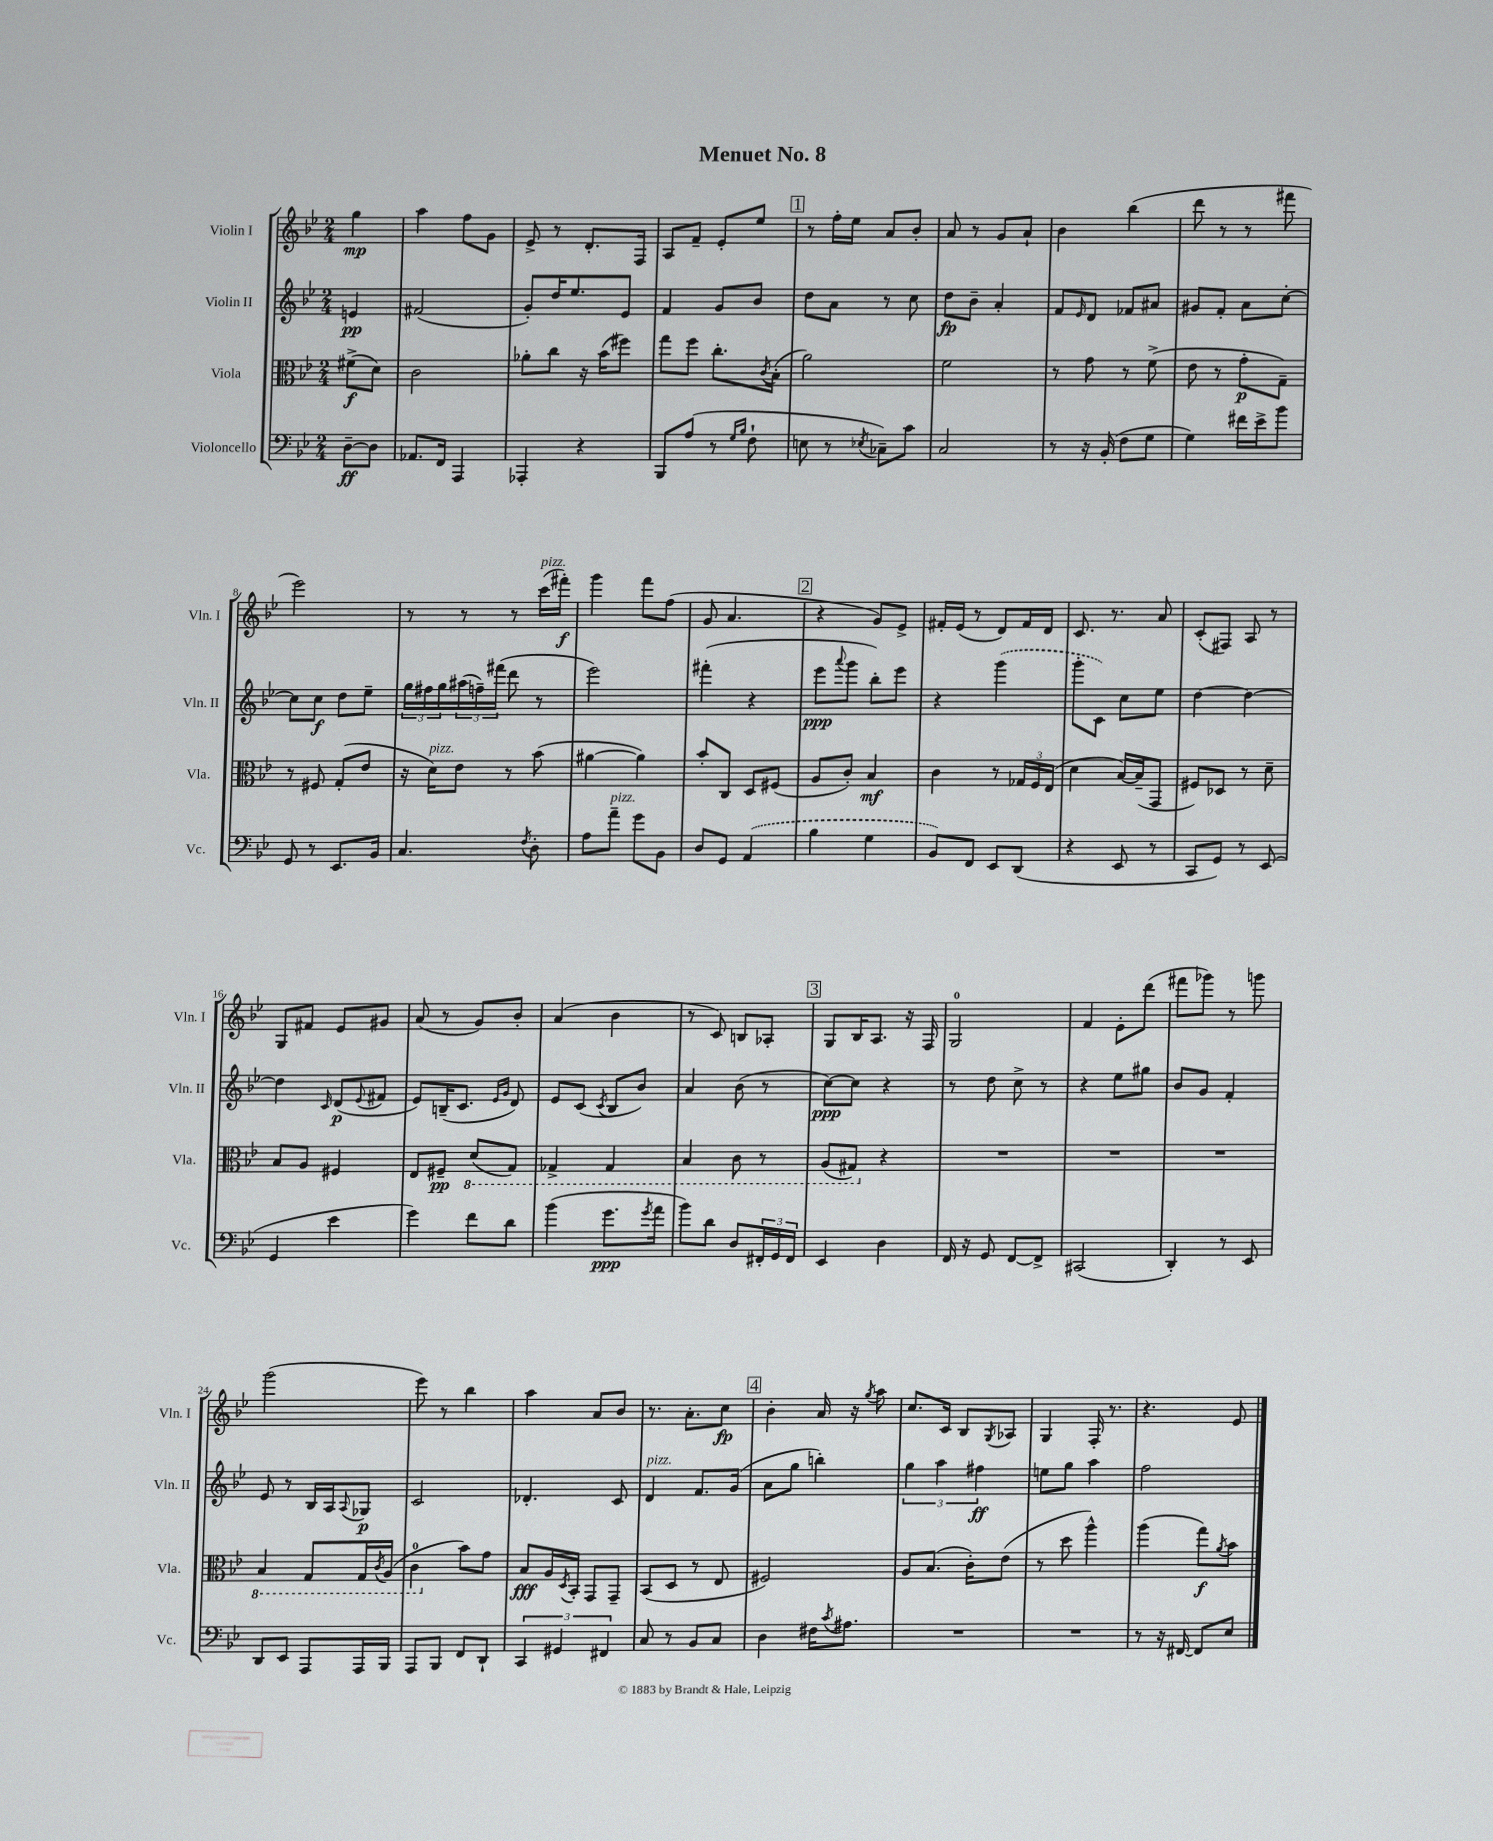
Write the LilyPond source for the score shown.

\header { title = "Menuet No. 8" }
<<
\new StaffGroup <<
\new Staff = "s0" \with { instrumentName = "Violin I" shortInstrumentName = "Vln. I" } {
    \clef treble \key bes \major \numericTimeSignature \time 2/4 \partial 4
    g''4\mp |
    a''4 f''8 g'8 |
    ees'8-> r8 d'8.-. f16 |
    a8 f'8-- ees'8-. ees''8 |
    \mark \markup { \box "1" } r8 f''16-. ees''16 a'8 bes'8-. |
    a'8 r8 g'8 a'8-! |
    bes'4 bes''4( |
    d'''8 r8 r8 fis'''8 |
    ees'''2) |
    r8 r8 r8 c'''16^\markup { \italic "pizz." }( fis'''16-.\f) |
    g'''4 f'''8 f''8( |
    g'8 a'4. |
    \mark \markup { \box "2" } r4 g'8) ees'8-> |
    fis'16-. ees'16( r8 d'8) fis'16 d'16 |
    c'8. r8. a'8 |
    c'8-.( fis8) a8 r8 |
    g8 fis'8 ees'8 gis'8 |
    a'8( r8 g'8) bes'8-. |
    a'4( bes'4 |
    r8 c'8) b8 aes8-. |
    \mark \markup { \box "3" } g8 bes16 a8. r16 f16 |
    g2-0 |
    f'4 ees'8-. d'''8( |
    fis'''8 ges'''8) r8 g'''8 |
    g'''2( |
    ees'''8) r8 bes''4 |
    a''4 a'8 bes'8 |
    r8. a'8.-. c''8\fp |
    \mark \markup { \box "4" } bes'4-. a'16 r16 \acciaccatura { g''8 } a''8 |
    c''8. c'16 bes8 \acciaccatura { g8 } aes8 |
    g4 f16-. r8. |
    r4. ees'8 \bar "|." |
}
\new Staff = "s1" \with { instrumentName = "Violin II" shortInstrumentName = "Vln. II" } {
    \clef treble \key bes \major \numericTimeSignature \time 2/4 \partial 4
    e'4\pp |
    fis'2( |
    g'8-.) d''16 ees''8. ees'8 |
    f'4 g'8 bes'8 |
    \mark \markup { \box "1" } d''8 a'8 r8 c''8 |
    d''8\fp bes'8-- a'4-. |
    f'8 \grace { ees'16 } d'8 fes'8 ais'8 |
    gis'8 f'8-. a'8 c''8~-. |
    c''8 c''8\f d''8 ees''8-- |
    \tuplet 3/2 { g''16 fis''16 g''16 } \tuplet 3/2 { ais''16( f''16--) fis'''16( } d'''8 r8 |
    ees'''2) |
    fis'''4-.( r4 |
    \mark \markup { \box "2" } ees'''8\ppp \appoggiatura { a'''8 } g'''8 bes''8-.) ees'''8 |
    r4 \once \slurDashed g'''4( |
    g'''8-. c'8) c''8 ees''8 |
    d''4~ d''4~ |
    d''4 \grace { c'16 } d'8\p( \appoggiatura { ees'8 } fis'8 |
    ees'8) b16--( c'8. \grace { ees'16 g'16 } d'8) |
    ees'8 c'8( \acciaccatura { c'8 } bes8 bes'8) |
    a'4 bes'8( r8 |
    \mark \markup { \box "3" } c''8~\ppp) c''8 r4 |
    r8 d''8 c''8-> r8 |
    r4 ees''8 gis''8 |
    bes'8 g'8 f'4-. |
    ees'8 r8 bes16 a16 \appoggiatura { a8 } ges8\p |
    c'2 |
    des'4.-. c'8 |
    d'4^\markup { \italic "pizz." } f'8. g'16( |
    \mark \markup { \box "4" } a'8 g''8 b''4-.) |
    \tuplet 3/2 { g''4 a''4 fis''4\ff } |
    e''8 g''8 a''4 |
    f''2 \bar "|." |
}
\new Staff = "s2" \with { instrumentName = "Viola" shortInstrumentName = "Vla." } {
    \clef alto \key bes \major \numericTimeSignature \time 2/4 \partial 4
    fis'8->\f( d'8) |
    c'2 |
    aes'8-. c''8 r16 bes'16( fis''8) |
    g''8 f''8 c''8.-. \acciaccatura { c'8 } bes16-.( |
    \mark \markup { \box "1" } a'2) |
    f'2 |
    r8 g'8 r8 f'8->( |
    ees'8 r8 g'8-.\p g8--) |
    r8 fis8 g8-.( ees'8 |
    r16 d'16^\markup { \italic "pizz." }) ees'8 r8 bes'8( |
    ais'4~ ais'4) |
    bes'8-. c8 d8 fis8( |
    \mark \markup { \box "2" } a8 c'8-.) bes4\mf |
    c'4 r8 \tuplet 3/2 { ges16 f16 ees16( } |
    d'4 bes16~) bes16--( g,8 |
    fis8) des8 r8 d'8-- |
    bes8 a8 fis4 |
    ees8 fis8--\pp \ottava #-1 d8( g,8) |
    ges,4-> ges,4 |
    bes,4 c8 r8 |
    \mark \markup { \box "3" } a,8( gis,8) \ottava #0 r4 |
    R2 |
    R2 |
    R2 |
    \ottava #-1 bes,4 g,8 g,16 \acciaccatura { c8 } a,16( |
    c4-0 \ottava #0 bes'8) g'8 |
    bes8\fff a16 \acciaccatura { d8 } bes,16-. g,8 g,8-- |
    bes,8( d8 r8 ees8 |
    \mark \markup { \box "4" } fis2) |
    a8 bes8.( c'16-.) ees'8( |
    r8 d''8 a''4-^) |
    a''4( g''8\f) \acciaccatura { a'8 } bes'8 \bar "|." |
}
\new Staff = "s3" \with { instrumentName = "Violoncello" shortInstrumentName = "Vc." } {
    \clef bass \key bes \major \numericTimeSignature \time 2/4 \partial 4
    d8~--\ff d8 |
    aes,8. f,16 a,,4 |
    aes,,4-. r4 |
    bes,,8 a8( r8 \grace { g16 bes16 } f8-! |
    \mark \markup { \box "1" } e8 r8 \acciaccatura { ees8 } ces8--) c'8 |
    c2 |
    r8 r16 bes,16-.( f8 g8 |
    g4) fis'16 ees'16-> bes'8 |
    g,8 r8 ees,8. bes,16 |
    c4. \acciaccatura { f8 } d8-. |
    a8 a'8--^\markup { \italic "pizz." } g'8 bes,8 |
    d8 g,8 \once \slurDashed a,4( |
    \mark \markup { \box "2" } bes4 g4 |
    bes,8) f,8 ees,8 d,8( |
    r4 ees,8 r8 |
    c,8 g,8) r8 ees,8( |
    g,4 ees'4 |
    g'4) f'8 d'8 |
    bes'4( g'8.\ppp \acciaccatura { g'8 } a'16 |
    bes'8) d'8 d8 \tuplet 3/2 { fis,16-. g,16 fis,16 } |
    \mark \markup { \box "3" } ees,4 d4 |
    f,16 r16 g,8 f,8~ f,8-> |
    cis,2( |
    d,4-.) r8 ees,8 |
    d,8 ees,8 a,,8 a,,16 bes,,16 |
    a,,8 bes,,8 f,8 d,8-! |
    \tuplet 3/2 { c,4 gis,4 fis,4 } |
    c8 r8 bes,8 c8 |
    \mark \markup { \box "4" } d4 fis16 \acciaccatura { c'8 } ais8. |
    R2 |
    R2 |
    r8 r16 fis,16~ fis,8 ees8 \bar "|." |
}
>>
>>
